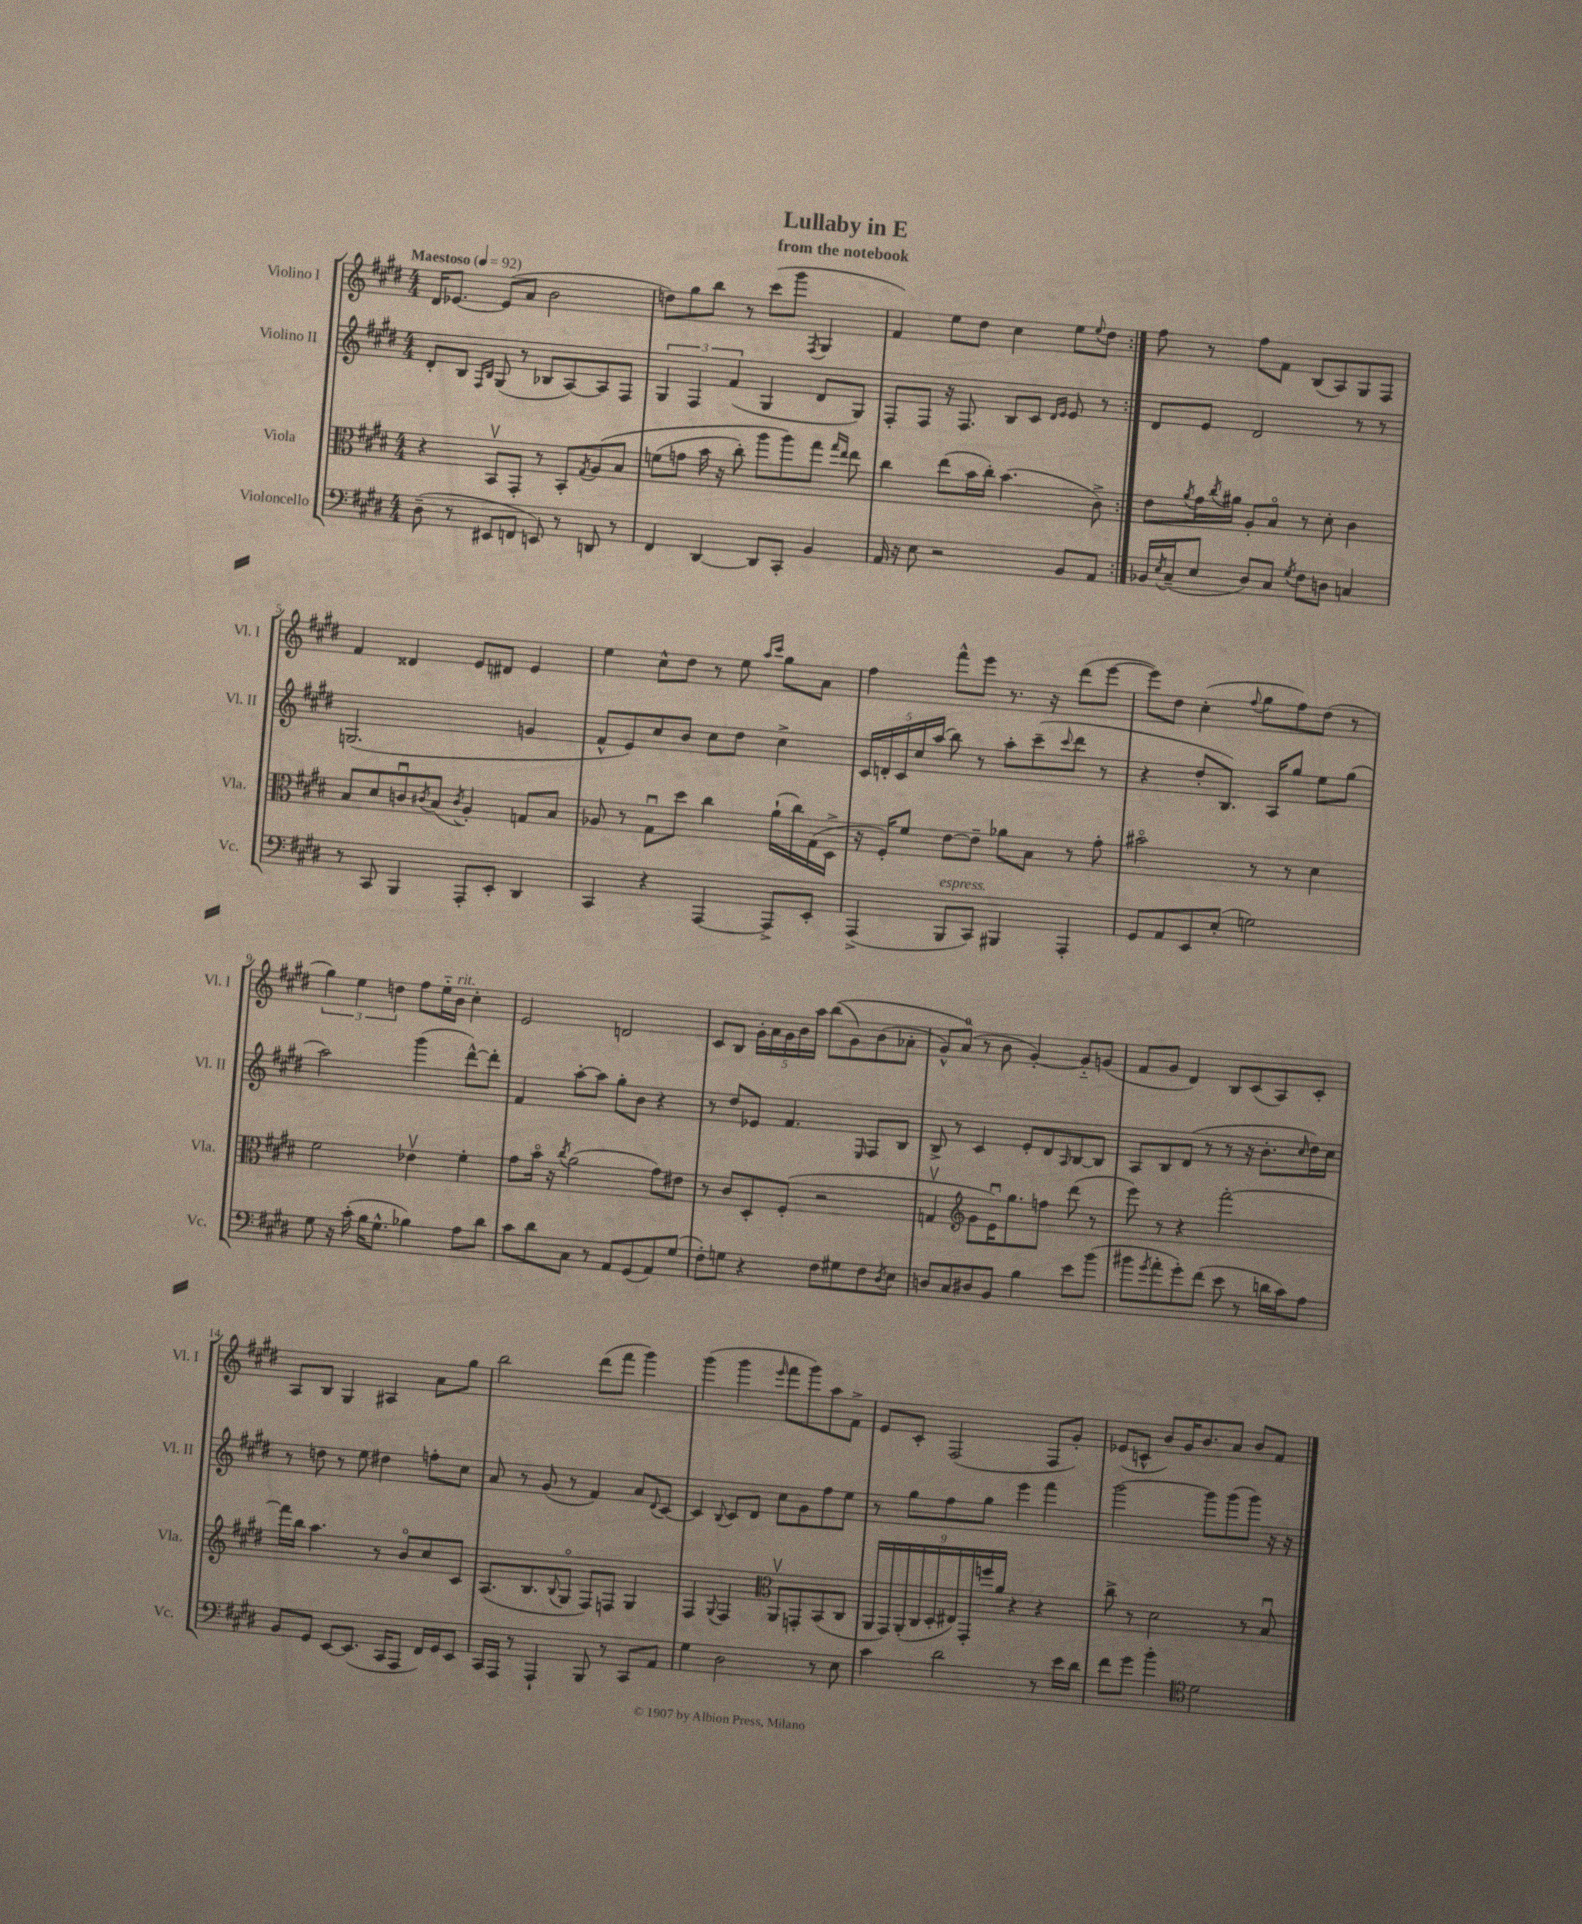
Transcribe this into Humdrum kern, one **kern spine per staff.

**kern	**kern	**kern	**kern
*part4	*part3	*part2	*part1
*staff4	*staff3	*staff2	*staff1
*I"Violoncello	*I"Viola	*I"Violino II	*I"Violino I
*I'Vc.	*I'Vla.	*I'Vl. II	*I'Vl. I
*clefF4	*clefC3	*clefG2	*clefG2
*k[f#c#g#d#]	*k[f#c#g#d#]	*k[f#c#g#d#]	*k[f#c#g#d#]
*M4/4	*M4/4	*M4/4	*M4/4
*MM92	*MM92	*MM92	*MM92
=1	=1	=1	=1
!	!	!	!LO:TX:a:B:t=Maestoso
(8D#~\	4r	8d#'/L	16d#/KL
.	.	.	[8.e-X/J
8r	.	8B/J	.
.	.	16qqF#/LL	.
.	.	16qqB/JJ	.
8EE#X/L	8BBv/L	(8G#/	(8e-/L]
8FFn/J	8GG#'/J	8r	8a/J
8EEn/)	8r	8B-X/L	2b\
8r	8BB'/L	[8A/)	.
.	8qG#/	.	.
8DDn/	(8A/	8A/]	.
8r	8B/J	8F#/J	.
=2	=2	=2	=2
4FF#/	(8fn\L	6G#/	8ddn\L)
.	8gn\J	.	8gg#\
.	.	6F#/	.
[4DD#/	16b\	.	8bb\J
.	16r	.	.
.	.	(6f#/	.
.	8cc#'\)	.	8r
8DD#/L]	8aa\L	4G#/	(8ccc#\L
8CC#'/J	8aa\)	.	8ggg#\J
.	.	.	8qF#/
4BB/	8gg#\J	8d#/L	4G#/
.	16qqgg#/LL	.	.
.	16qqee/JJ	.	.
.	8ee\	8G#/J)	.
=3	=3	=3	=3
16AA/	4cc#\	8F#'/L	4f#/)
16r	.	.	.
8E\	.	8F#/J	.
2r	(8ee\L	16r	8ee\L
.	.	8.F#/	.
.	16b\L	.	8dd#\J
.	16cc#'\JJ)	.	.
.	(4.b\	8B/L	4cc#\
.	.	8c#/J	.
.	.	16qqd#/LL	.
.	.	16qqe/JJ	.
8BB/L	.	8e/	8ee\L
.	.	.	8qqee/
8AA/J	8c#^\)	8r	8dd#\J
=4:|!	=4:|!	=4:|!	=4:|!
16BB-X/LL	8e\L	8d#/L	8ff#\
8qE/	.	.	.
(16C#~/J	.	.	.
.	8qa/	.	.
8E/J	16g#\L	8e/J	8r
.	8qcc#/	.	.
.	16a#X\JJ	.	.
8D#/L)	8A'/L	2d#/	8ff#\L
8C#/J	8B/J	.	8f#\J
8qG#/	.	.	.
8F#\L	8r	.	(8B/L
8Dn\J	8d#'\	.	8A/)
4Cn/	4c#\	8r	8G#/
.	.	8r	8F#/J
!!LO:LB:g=z
=5	=5	=5	=5
8r	8B/L	(2.Gn/	4f#/
8CC#/	8d#/	.	.
4BBB/	8cnu/	.	4d##X/
.	8qc#X/	.	.
.	(8B/J	.	.
.	8qc#/	.	.
8AAA'/L	4A'/)	.	8e/L
8EE'/J	.	.	8d#X/J
4DD#/	8Gn/L	4gn/	4e/
.	8B/J	.	.
=6	=6	=6	=6
4CC#/	8A-X/	8f#^^/L	4ee\
.	8r	8e/)	.
4r	8G#u\L	8cc#/	8cc#^^\L
.	8dd#\J	8b/J	8dd#\J
[4AAA/	4cc#\	8cc#\L	8r
.	.	8dd#\J	8ee\
.	.	.	16qqaa/LL
.	.	.	16qqccc#/JJ
8AAA^/L]	(16a`\LL	4cc#^\	8gg#\L
.	16cc#\)	.	.
8EE'/J	(16G#\	.	8a\J
.	16D#^\JJ	.	.
=7	=7	=7	=7
(4AAA^/	16r	20c#/LL	4ff#\
.	.	20dn'/	.
.	16F#'/KL)	.	.
.	.	20c#/	.
.	8f#/J	.	.
.	.	20cc#/	.
.	.	(20aa/JJ	.
!LO:TX:a:i:t=espress.	!	!	!
8BBB/L	[8e\L	8bb\)	8fff#^^\L
8CC#/J)	8e~\J]	8r	8eee\J
4BBB#X/	8a-X\L	8aa'\L	8.r
.	8B\J	(8ccc#~\	.
.	.	.	16r
.	.	8qqccc#/	.
4AAA'/	8r	8ddd#\J	(8ddd#\L
.	8g#'\	8r	[8eee\J
=8	=8	=8	=8
8GG#/L	2b#X\	4r	8eee\L])
8AA/	.	.	8dd#\J
8EE/	.	8dd#'/L	(4cc#'\
(8E'/J	.	8.B/J)	.
.	.	.	8qqff#/
2Gn\)	8r	.	8gg#\L
.	.	16A/KL	.
.	8r	8gg#/J	8ff#\)
.	4d#\	8ee\L	(8dd#\J
.	.	(8gg#\J	8r
!!LO:LB:g=z
=9	=9	=9	=9
8G#\	2f#\	2aa\)	6gg#\)
16r	.	.	.
.	.	.	6ee\
(16c#'\	.	.	.
16B\KL	.	.	.
8.G#^^\J	.	.	.
.	.	.	6ddn\
4B-X\)	4e-Xv\	(4ggg#\	8ff#\L
.	.	.	16ee\L
!	!	!	!LO:TX:a:i:t=rit.
.	.	.	16b\JJ
8A\L	4f#'\	[8ddd#^^\L)	4cc#'\
8d#\J	.	8ddd#'\J]	.
=10	=10	=10	=10
8c#\L	8g#\L	4f#/	2e/
8d#\	16b\Jk	.	.
.	16r	.	.
.	8qcc#/	.	.
8C#\J	(2a\	[8aa'\L	.
8r	.	8aa\J]	.
8AA/L	.	8gg#'\L	2dn/
(8GG#/	.	8b\J	.
8AA/)	8g#\L)	4r	.
(8G#/J	8e#X\J	.	.
=11	=11	=11	=11
8F#'\L)	8r	8r	8c#/L
8Gn\J	8c#/L	8dd#/L	8B/J
4r	8D#'/	8e-X/J	20g#'\LL
.	.	.	20a\
.	.	.	20g#\
.	(8F#'/J	4.f#/	.
.	.	.	20b\
.	.	.	20aa\JJ
8F#\L	2r	.	((8bb\L
8G#X\	.	.	8g#\)
.	.	16qqE/	.
8F#\	.	8F#/L	(8b\
8qD#/	.	.	.
8E\J	.	8B/J	8a-X'\J
=12	=12	=12	=12
8Dn/L	4Gnv/	8B^/	8g#^^/L)
8C#/	.	8r	(8a/J)
*	*clefG2	*	*
8D#X/	8g#\L	4c#/	8r
8BB/J	16eu\K)	.	8b\
.	8.gg#\	.	.
4B\	.	8e'/L	[4g#'/)
.	8ffn\J	8d#/	.
.	.	16qqA/	.
8e\L	(8ddd#\	[8B/	8g#/L]
(8b\J	8r	8B/J]	(8gn/J
=13	=13	=13	=13
8b#X\L	8eee\)	8A/L	8f#/L
8qg#/	.	.	.
8a'\	8r	8B/	8g#/J
8g#'\)	4r	(8d#/J	4d#/)
(8f#\J	.	8r	.
8e\	[2fff#'\	8r	8B/L
8r	.	16r	(8c#/
.	.	8.b'\L	.
16dn\LL	.	.	8A/)
16c#\J)	.	.	.
.	.	16qqcc#/	.
8A\J	.	16dd#\L)	8c#'/J
.	.	16cc#\JJ	.
!!LO:LB:g=z
=14	=14	=14	=14
8BB/L	16fff#\LL]	8r	8A/L
.	16bb\JJ	.	.
8GG#/J	4.aa\	8ddn\	8B/J
[8EE/L	.	8r	4G#/
(8.EE/J]	.	8ee\	.
.	8r	4dd#X\	4A#X/
16CC#/KL	.	.	.
8AAA/J	8b/L	.	.
16FF#/LL)	8cc#/	8ffn'\L	8a\L
16GG#/J	.	.	.
8EE/J	8c#/J	8cc#\J	8gg#\J
=15	=15	=15	=15
16CC#/LL	(8.A/L	8a/	2bb\
16AAA/JJ	.	.	.
8r	.	8r	.
.	8.B/	.	.
4AAA`/	.	(8g#/	.
.	8qqB/	.	.
.	8G#/J	8r	.
8BBB/	8F#/L)	4f#/)	(8ddd#\L
8r	8Fn/J	.	8fff#\J
8CC#/L	4G#/	8a/L	4ggg#\)
.	.	8qqd#/	.
8AA/J	.	[8c#/J	.
=16	=16	=16	=16
4G#\	4F#/	4c#/]	(4ggg#\
.	8qqG#/	8qqB/	.
2D#\	4F#/	8c#/L	4ggg#\
.	.	8d#/J	.
*	*clefC3	*	*
.	.	.	16qqeee/
.	8AAv/L	8cc#\L	8fff#\L
.	8GGn'/	8g#\	8ggg#\)
8r	(8BB/	8ff#\	8aa\
8E\	8C#/J	8ee\J	8f#^\J
=17	=17	=17	=17
4c#\	18AA/LL	8r	8e/L
.	18GG#/)	.	.
.	(18AA'/	.	.
.	.	8gg#\L	8c#'/J
.	18C#/	.	.
.	18D#'/	.	.
2d#\	.	8ff#\	(2F#/
.	18E#X/)	.	.
.	18GG#'/	.	.
.	.	8gg#\J	.
.	18ffn/	.	.
.	18a/JJ	.	.
.	4r	4eee\	.
8r	4r	4fff#\	8F#/L
16e\LL	.	.	8g#'/J)
16d#\JJ	.	.	.
=18	=18	=18	=18
8f#\L	8cc#^\	[2ggg#\	(8e-X/L
8g#\J	8r	.	8cn^^/J
4b'\	2d#\	.	8b/L)
.	.	.	16g#/K
.	.	.	8.b/
*clefC4	*	*	*
2d#\	.	8ggg#\L]	.
.	.	(8ggg#\	8a/J
.	8r	8ggg#\J)	8b/L
.	8Bu/	16r	8f#/J
.	.	16r	.
==	==	==	==
*-	*-	*-	*-
